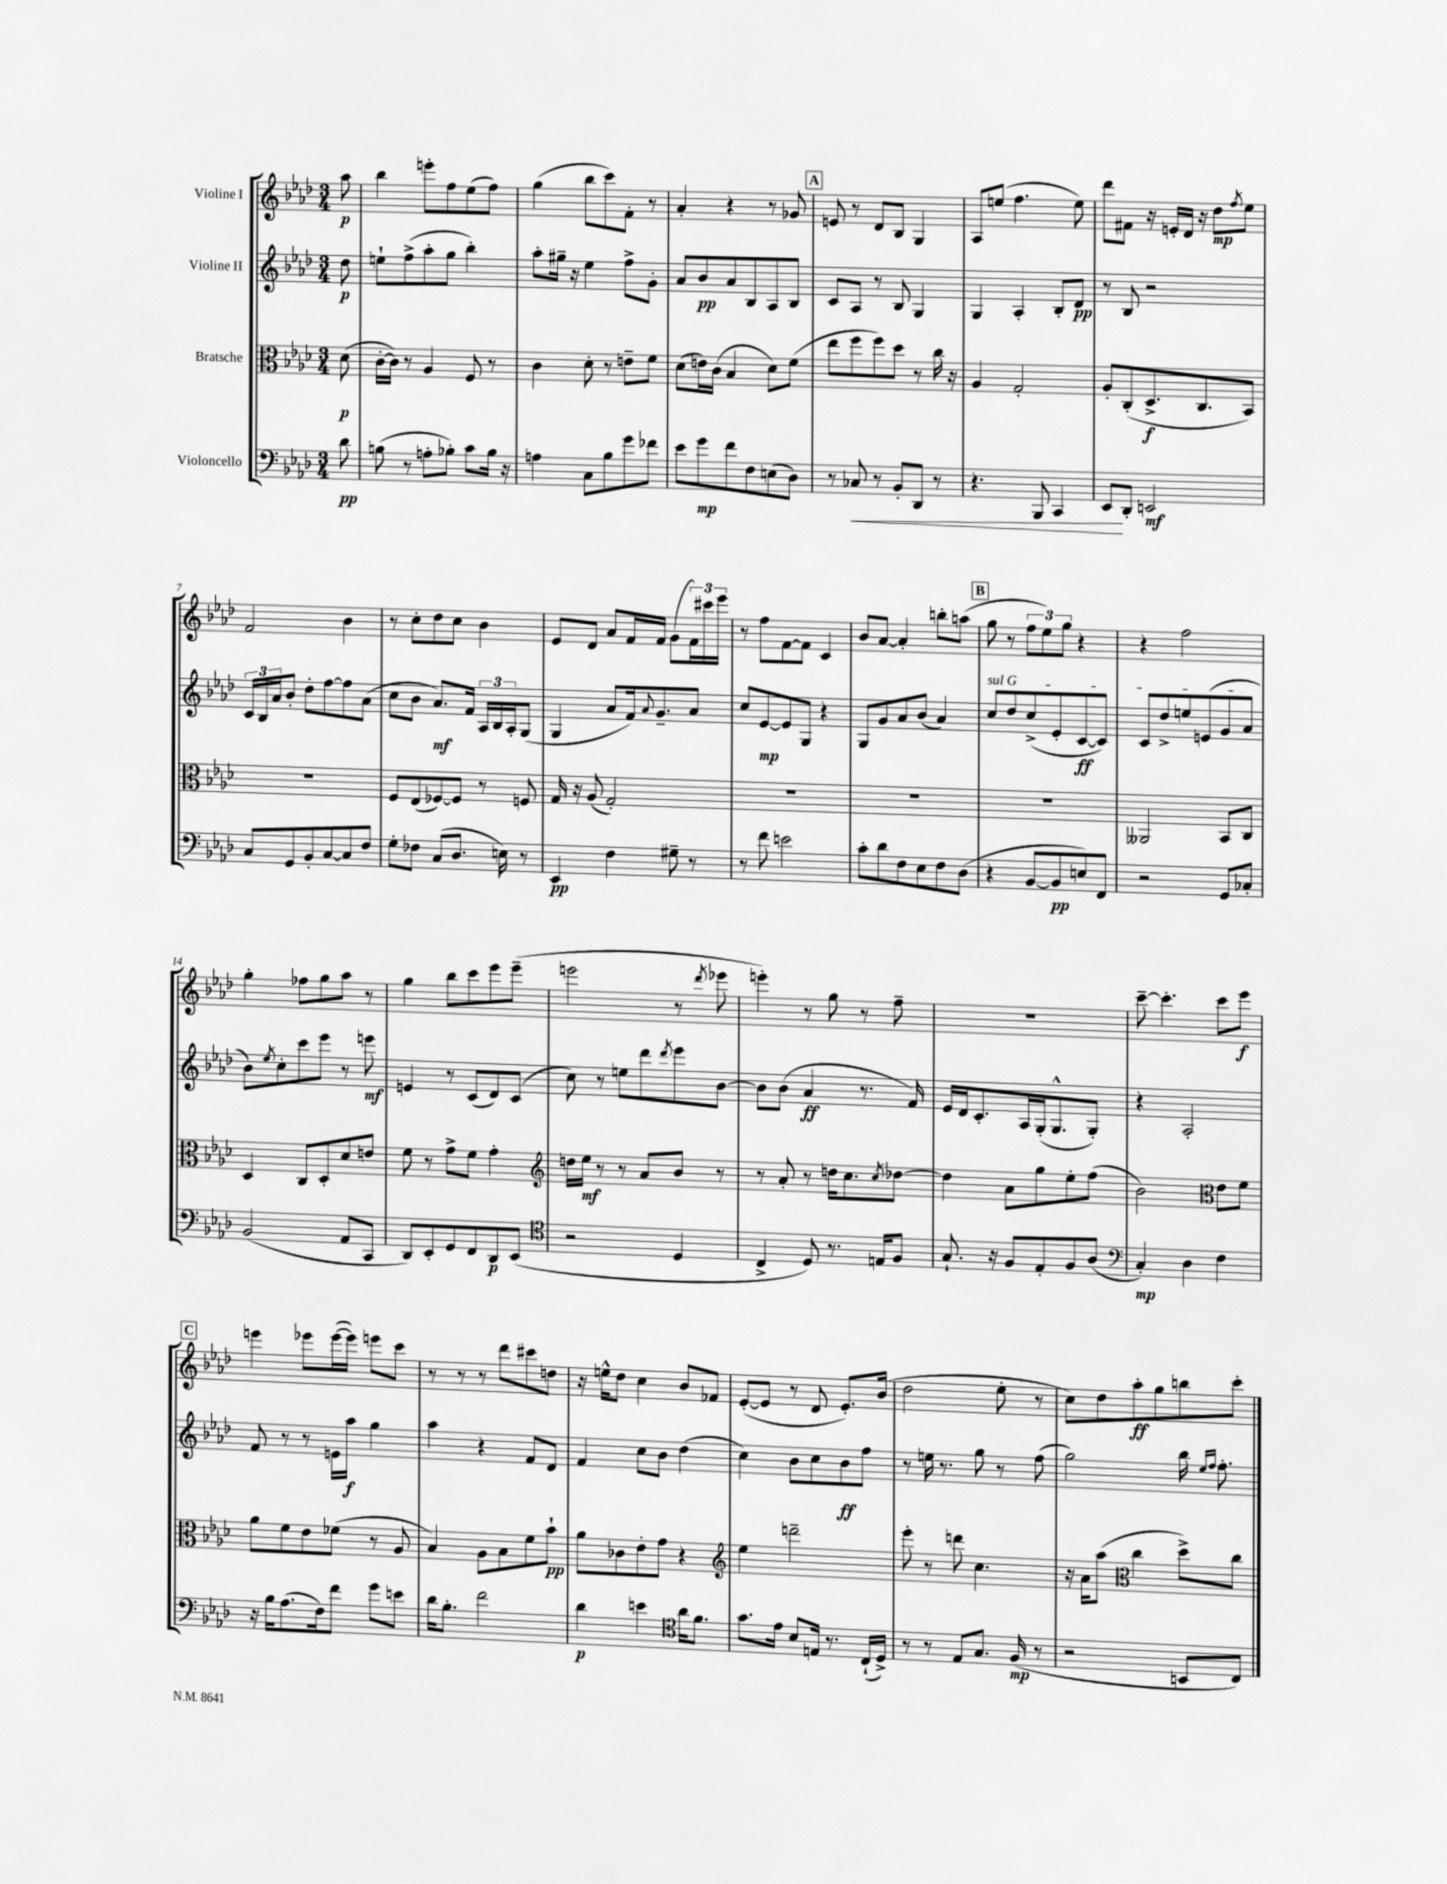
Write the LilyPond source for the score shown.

<<
\new StaffGroup <<
\new Staff = "s0" \with { instrumentName = "Violine I" } {
    \clef treble \key aes \major \numericTimeSignature \time 3/4 \partial 8
    aes''8\p |
    bes''4 e'''8-. f''8 ees''8( f''8) |
    g''4( bes''8 c'''8) f'8-. r8 |
    aes'4-. r4 r8 ges'8 |
    \mark \markup { \box "A" } e'8 r8 des'8 bes8 g4 |
    aes8 e''8( f''4. e''8) |
    des'''8 fis'8 r16 e'16-. des'16 r16 des''8\mp \acciaccatura { f''8 } ees''8 |
    f'2 bes'4 |
    r8 c''8-. des''8 c''8 bes'4 |
    ees'8 des'8 aes'8 f'16 f'16 g'8( \tuplet 3/2 { f'16) cis'''16 ees'''16 } |
    r8 f''8 f'8~ f'8 c'4 |
    bes'8 aes'8~ aes'4-. b''8-. a''8( |
    \mark \markup { \box "B" } g''8 r8 \tuplet 3/2 { f''8 ees''8) g''8 } r4 |
    r4 f''2 |
    g''4-. fes''8 g''8 aes''8 r8 |
    g''4 bes''8 c'''8 ees'''8 ees'''8--( |
    e'''2 r8 \acciaccatura { des'''8 } ees'''8 |
    e'''4-.) r8 g''8 r8 f''8-- |
    R2. |
    c'''8~-- c'''4.-. c'''8 ees'''8\f |
    \mark \markup { \box "C" } e'''4 ees'''8 ees'''16~( ees'''16) e'''8 c'''8 |
    r8 r8 r8 des'''8 cis'''8 d''8 |
    r16 e''16-^ des''8 c''4 bes'8 fes'8 |
    ees'8~-.( ees'8 r8 des'8 ees'8.-.) bes'16( |
    des''2 ees''8-. r8 |
    c''8) des''8 aes''8-.\ff g''8 b''8 c'''8-. \bar "|." |
}
\new Staff = "s1" \with { instrumentName = "Violine II" } {
    \clef treble \key aes \major \numericTimeSignature \time 3/4 \partial 8
    des''8\p |
    e''8-! f''8->( aes''8-. g''8 bes''4-.) |
    aes''8-. gis''16-- r16 ees''4 f''8-> g'8-. |
    aes'8 bes'8\pp aes'8 bes8 aes8 bes8 |
    \mark \markup { \box "A" } c'8 aes8 r8 bes8 g4 |
    g4 aes4-. bes8-. des'8\pp |
    r8 bes8 r2 |
    \tuplet 3/2 { c'16 bes16 aes'16 } bes'8-. des''8-. f''8~ f''8 aes'8( |
    c''8 bes'8 aes'8.\mf) f'16 \tuplet 3/2 { aes16 bes16 aes16-. } g8( |
    g4 aes'8 f'16) \appoggiatura { aes'8 } g'8.-- aes'8 |
    c''8 ees'8~\mp ees'8 g8 r4 |
    g8 g'8 aes'8 bes'8( aes'4) |
    \mark \markup { \box "B" } \once \override TextSpanner.bound-details.left.text = \markup { \italic "sul G" } c''8\startTextSpan des''8 c''8->( ees'8-. c'8~\ff c'8) |
    c'8 des''8-> e''8 e'8( g'8 aes'8\stopTextSpan |
    bes'8) \acciaccatura { ees''8 } c''8-. c'''8 ees'''8 r8 e'''8\mf |
    e'4 r8 c'8( des'8) c'8( |
    c''8) r8 e''8 des'''8 \acciaccatura { des'''8 } ees'''8 bes'8~ |
    bes'8 bes'8( aes'4\ff r8. f'16) |
    ees'16 des'16 c'8.-. aes16 g16-.( g8.-^ g8-.) |
    r4 aes2-. |
    \mark \markup { \box "C" } f'8 r8 r8 e'16 aes''16\f g''4 |
    aes''4 r4 f'8 des'8 |
    f'4 c''8 bes'8 des''4( |
    c''4) bes'8 c''8 bes'8\ff f''8 |
    r8 e''16 r8. g''8 r8 f''8( |
    g''2) bes''16 \grace { ees''16 f''16 } f''8.-. \bar "|." |
}
\new Staff = "s2" \with { instrumentName = "Bratsche" } {
    \clef alto \key aes \major \numericTimeSignature \time 3/4 \partial 8
    des'8\p( |
    c'16~-. c'16) r8 aes4 f8 r8 |
    c'4 des'8-. r8 e'8-- f'8 |
    des'8( e'16) c'16( bes4 des'8) f'8( |
    \mark \markup { \box "A" } ees''8 f''8 f''8) des''8 r8 c''16 r16 |
    aes4 g2-. |
    aes8-. c8-.( des8.->\f c8. bes,8) |
    R2. |
    f8 ees8( fes8~) fes8 r8 f8 |
    g16 r16 aes8( g2-.) |
    R2. |
    R2. |
    \mark \markup { \box "B" } R2. |
    aeses,2 bes,8 c8 |
    des4 c8 des8-. des'8 e'8 |
    f'8 r8 g'8-> f'8 g'4-. |
    \clef treble d''16 ees''16\mf r8 r8 aes'8 bes'8 r8 |
    r8 aes'8-. r8 d''16 c''8. \acciaccatura { c''8 } des''8~ |
    des''4 aes'8 g''8 ees''8-. f''8( |
    bes'2) \clef alto ees'8 f'8 |
    \mark \markup { \box "C" } aes'8 f'8 ees'8 fes'8( r8 aes8 |
    bes4) aes8 bes8 f'8 bes'8-!\pp |
    aes'8 ces'8 ees'8-. g'8 r4 |
    \clef treble ees''4 d'''2-- |
    ees'''8-. r8 d'''8 c''4. |
    r16 aes'16 aes''8( \clef alto c''4 des''8->) c''8 \bar "|." |
}
\new Staff = "s3" \with { instrumentName = "Violoncello" } {
    \clef bass \key aes \major \numericTimeSignature \time 3/4 \partial 8
    des'8\pp |
    b8( r8 a8-. bes8-.) c'8 bes16 r16 |
    a4 c8 bes8 g'8 fes'8 |
    ees'8 g'8\mp f'8 f8 e8( des8) |
    \mark \markup { \box "A" } r8 ces8\< r8 bes,8-. des,8 r8 |
    r4. bes,,8 c,4 |
    ees,8\! des,8-. e,2\mf |
    c8 g,8 bes,8-. c8~ c8 f8 |
    g8-. fes8 c8( des8. e16) r8 |
    ees,4\pp f4 gis8-- r8 |
    r8 f'8 e'2 |
    c'8-. des'8 f8 ees8 f8 des8( |
    \mark \markup { \box "B" } r4 bes,8~ bes,8\pp e8) f,8 |
    r2 g,8 ces8-. |
    bes,2( aes,8 c,8 |
    des,8) ees,8-. g,8 f,8 des,8\p ees,8( |
    \clef tenor r2 des4 |
    c4-> des8) r8. e16 f8 |
    g8.-! r16 f8 ees8-. f8 aes8( |
    \clef bass c4-.\mp) des4 f4 |
    \mark \markup { \box "C" } r16 bes16 aes8.( f16) f'8 g'8 e'8 |
    des'16 bes8.-. f'2 |
    des'4\p e'4 \clef tenor aes'16 f'8. |
    g'8. ees'16 bes8 e16 r8. c16-!( des16->) |
    r8 r8 ees8 g8. f16\mp( r8 |
    r2 b,8 c8) \bar "|." |
}
>>
>>
